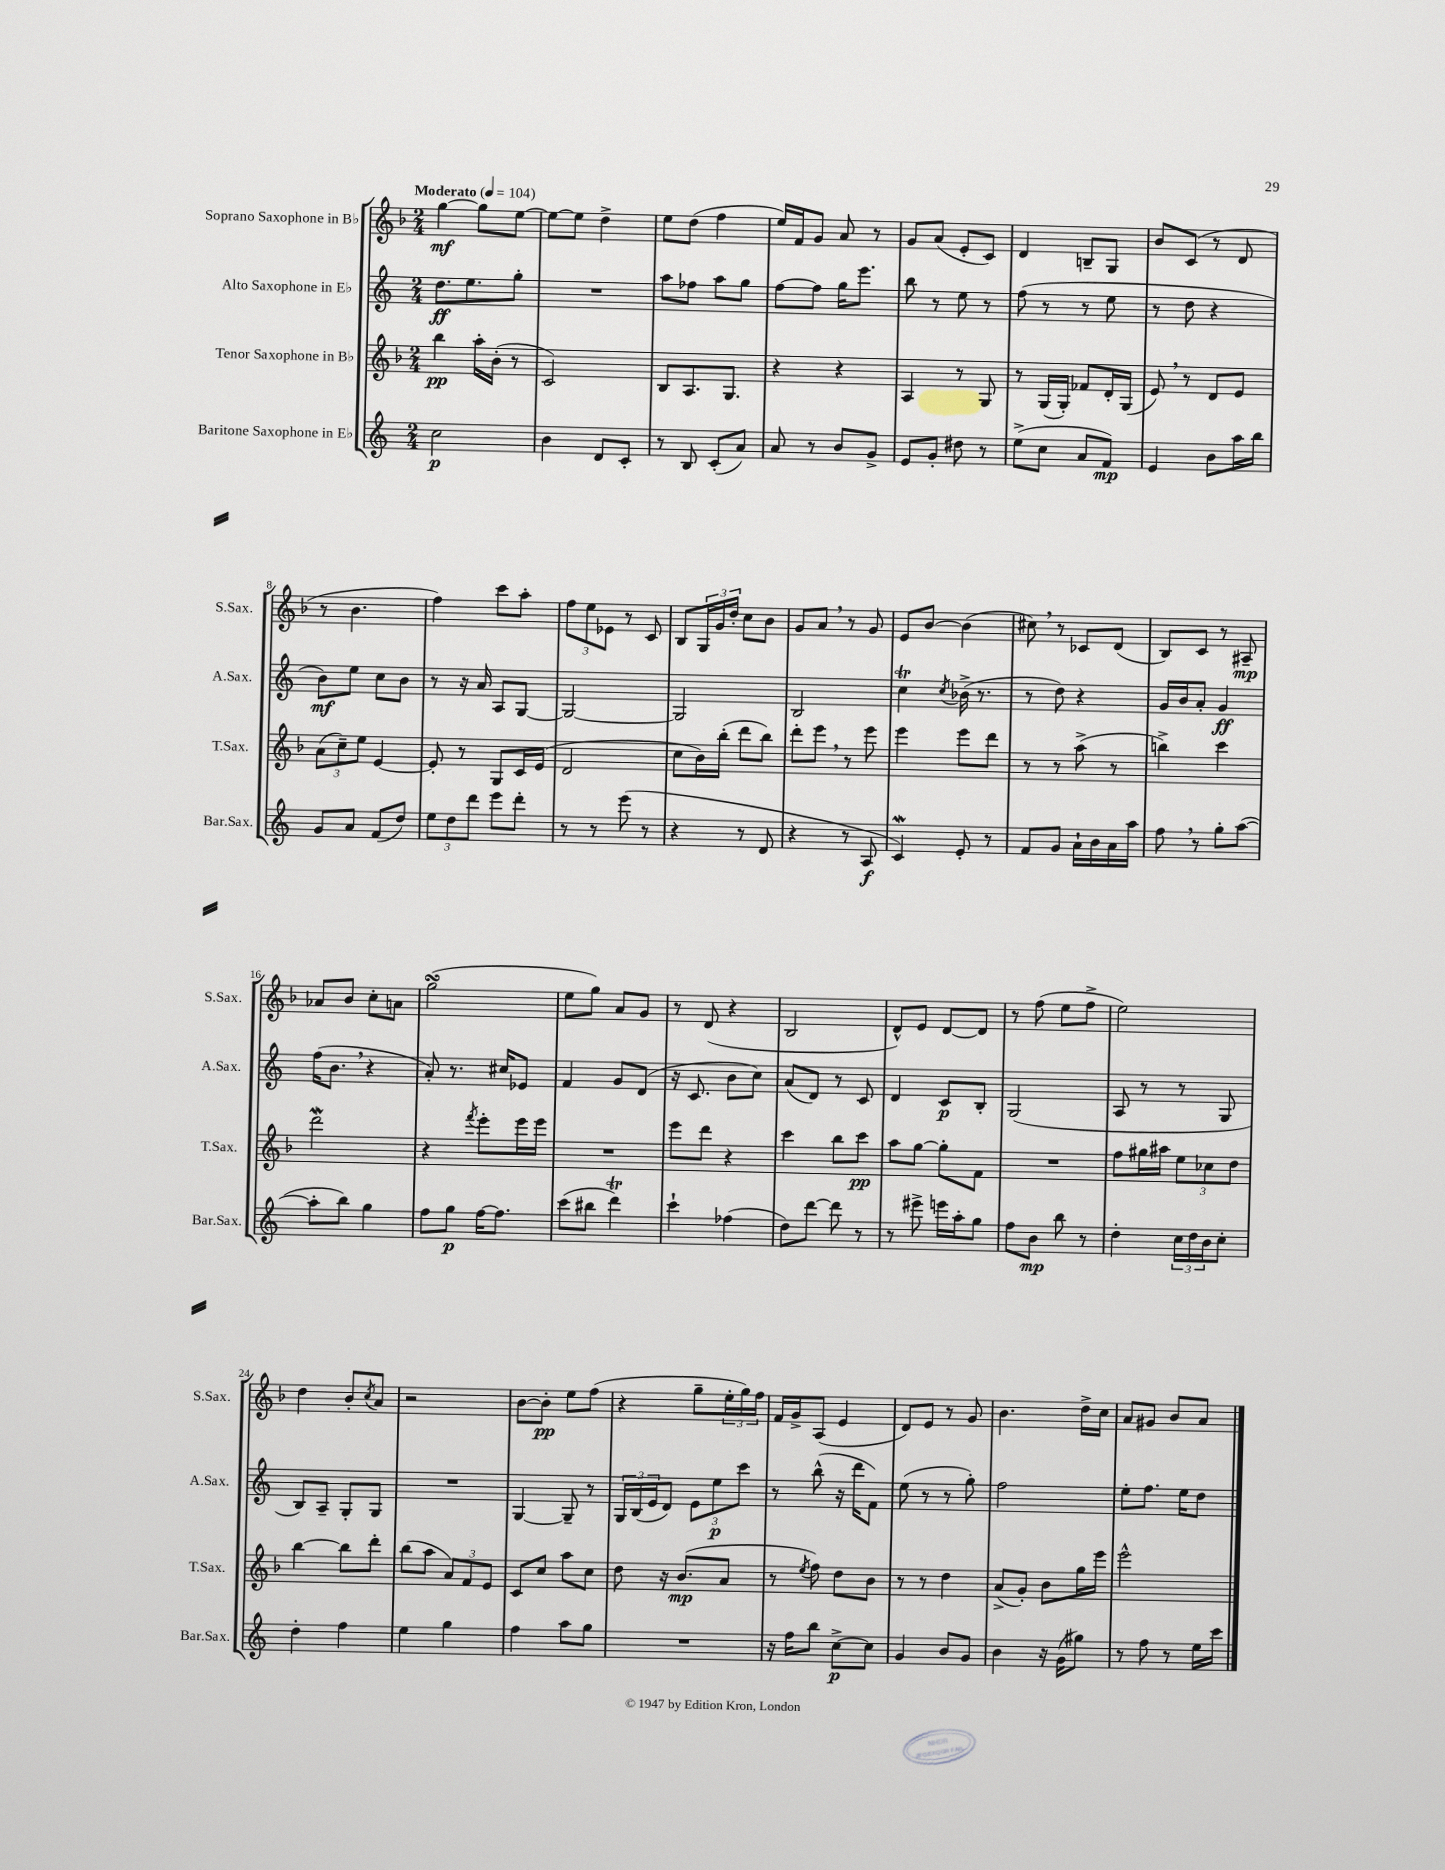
<<
\new StaffGroup <<
\new Staff = "s0" \with { instrumentName = "Soprano Saxophone in Bb" shortInstrumentName = "S.Sax." } {
    \clef treble \key f \major \numericTimeSignature \time 2/4 \tempo "Moderato" 4 = 104
    g''4~\mf g''8 e''8~ |
    e''8~ e''8 d''4-> |
    e''8 d''8( f''4 |
    e''16) f'16 g'8 a'8 r8 |
    g'8 a'8( e'8-. c'8) |
    d'4 b8-- g8 |
    bes'8 c'8( r8 d'8 |
    r8 bes'4. |
    f''4) c'''8 a''8-. |
    \tuplet 3/2 { f''8 e''8 ees'8 } r8 c'8 |
    bes8 \tuplet 3/2 { g16 g'16 d''16-. } c''8 bes'8 |
    g'8 a'8 \breathe r8 g'8 |
    e'8 bes'8~ bes'4( |
    cis''8) \breathe r8 ces'8 d'8( |
    bes8) c'8 r8 ais8--\mp |
    aes'8 bes'8 c''8-. a'8 |
    g''2\turn( |
    e''8 g''8) a'8 g'8 |
    r8 d'8( r4 |
    bes2 |
    d'8-^) e'8 d'8~ d'8 |
    r8 f''8( e''8 f''8-> |
    e''2) |
    d''4 bes'8-. \acciaccatura { c''8 } a'8 |
    r2 |
    bes'8~ bes'8-.\pp e''8 f''8( |
    r4 g''8-- \tuplet 3/2 { e''16-. g''16) f''16 } |
    f'16 g'16-> a8( e'4 |
    d'8) e'8 r8 g'8 |
    bes'4. d''16-> c''16 |
    a'8 gis'8 bes'8 a'8 \bar "|." |
}
\new Staff = "s1" \with { instrumentName = "Alto Saxophone in Eb" shortInstrumentName = "A.Sax." } {
    \clef treble \key c \major \numericTimeSignature \time 2/4
    d''8.\ff e''8. g''8-. |
    R2 |
    a''8 fes''8 a''8 g''8 |
    f''8~ f''8 g''16 e'''8. |
    b''8 r8 e''8 r8 |
    f''8( r8 r8 e''8 |
    r8 d''8 r4 |
    b'8\mf) e''8 c''8 b'8 |
    r8 r16 a'16 a8 g8~ |
    g2~ |
    g2 |
    b2 |
    c''4\trill \acciaccatura { c''8 } bes'16->( r8. |
    r8 d''8) r4 |
    g'16 b'16 a'8-. g'4\ff |
    f''16( b'8. \breathe r4 |
    a'8-.) r8. cis''16 ees'8 |
    f'4 g'8 d'8( |
    r16 c'8. b'8 c''8) |
    a'8( d'8) r8 c'8 |
    d'4 c'8\p b8-. |
    g2( |
    a8 r8 r8 g8 |
    b8) a8-- g8-. g8 |
    R2 |
    g4~ g8-- r8 |
    \tuplet 3/2 { g16 b16( e'16 } d'8) \tuplet 3/2 { e'8 e''8\p c'''8 } |
    r8 b''8-^( r16 d'''16 f'8) |
    e''8( r8 r8 g''8-.) |
    f''2 |
    e''8-. f''8. e''16 d''8 \bar "|." |
}
\new Staff = "s2" \with { instrumentName = "Tenor Saxophone in Bb" shortInstrumentName = "T.Sax." } {
    \clef treble \key f \major \numericTimeSignature \time 2/4
    bes''4\pp a''16-. bes'16-.( r8 |
    c'2) |
    bes8 a8. g8. |
    r4 r4 |
    a4 r8 g8 |
    r8 g16( g16-.) fes'8 d'16-. g16( |
    e'8) \breathe r8 d'8 e'8 |
    \tuplet 3/2 { a'8( c''8--) e''8 } e'4~ |
    e'8-. r8 g8 c'16 e'16( |
    d'2 |
    c''8 bes'16) bes''16-.( d'''8 bes''8) |
    d'''8-. e'''8 \breathe r8 e'''8 |
    e'''4 e'''8 d'''8 |
    r8 r8 a''8->( r8 |
    b''4->) c'''4 |
    d'''2\mordent |
    r4 \acciaccatura { f'''8 } e'''8-. e'''16 e'''16 |
    R2 |
    e'''8 d'''8 r4 |
    c'''4 bes''8 c'''8\pp |
    a''8 g''8~ g''8-. f'8 |
    R2 |
    f''8 gis''16 ais''16 \tuplet 3/2 { e''8 ces''8 d''8 } |
    bes''4~ bes''8 d'''8-. |
    bes''8( a''8 \tuplet 3/2 { a'8) f'8 e'8 } |
    c'8 c''8 a''8 c''8 |
    d''8 r16 bes'8.\mp( a'8 |
    r8 \acciaccatura { e''8 } f''8) d''8 bes'8 |
    r8 r8 d''4 |
    a'8->( g'8-.) bes'8 g''16 e'''16 |
    e'''2-^ \bar "|." |
}
\new Staff = "s3" \with { instrumentName = "Baritone Saxophone in Eb" shortInstrumentName = "Bar.Sax." } {
    \clef treble \key c \major \numericTimeSignature \time 2/4
    c''2\p |
    b'4 d'8 c'8-. |
    r8 b8 c'8-.( a'8) |
    a'8 r8 b'8 g'8-> |
    e'8 g'8-. dis''8 r8 |
    e''8->( c''8 a'8 f'8\mp) |
    e'4 b'8 a''16 b''16 |
    g'8 a'8 f'8( d''8) |
    \tuplet 3/2 { e''8 d''8 d'''8 } e'''8 d'''8-. |
    r8 r8 e'''8( r8 |
    r4 r8 d'8 |
    r4 r8 a8\f |
    c'4\mordent) e'8-. r8 |
    f'8 g'8 a'16-! b'16 a'16 a''16 |
    f''8 \breathe r8 g''8-. a''8~( |
    a''8-. b''8) g''4 |
    f''8 g''8\p f''16~ f''8. |
    c'''8( bis''8 d'''4\trill) |
    c'''4-! fes''4( |
    d''8) d'''8~ d'''8 r8 |
    r8 eis'''8-> e'''16 a''16-. g''8 |
    f''8 b'8\mp b''8 r8 |
    d''4-. \tuplet 3/2 { c''16 d''16 b'16 } c''8-. |
    d''4-. f''4 |
    e''4 g''4 |
    f''4 a''8 g''8 |
    R2 |
    r16 f''16 b''8 c''8~->\p c''8 |
    g'4 b'8 g'8 |
    b'4 r16 g'16( gis''8) |
    r8 f''8 r8 e''16 c'''16 \bar "|." |
}
>>
>>
